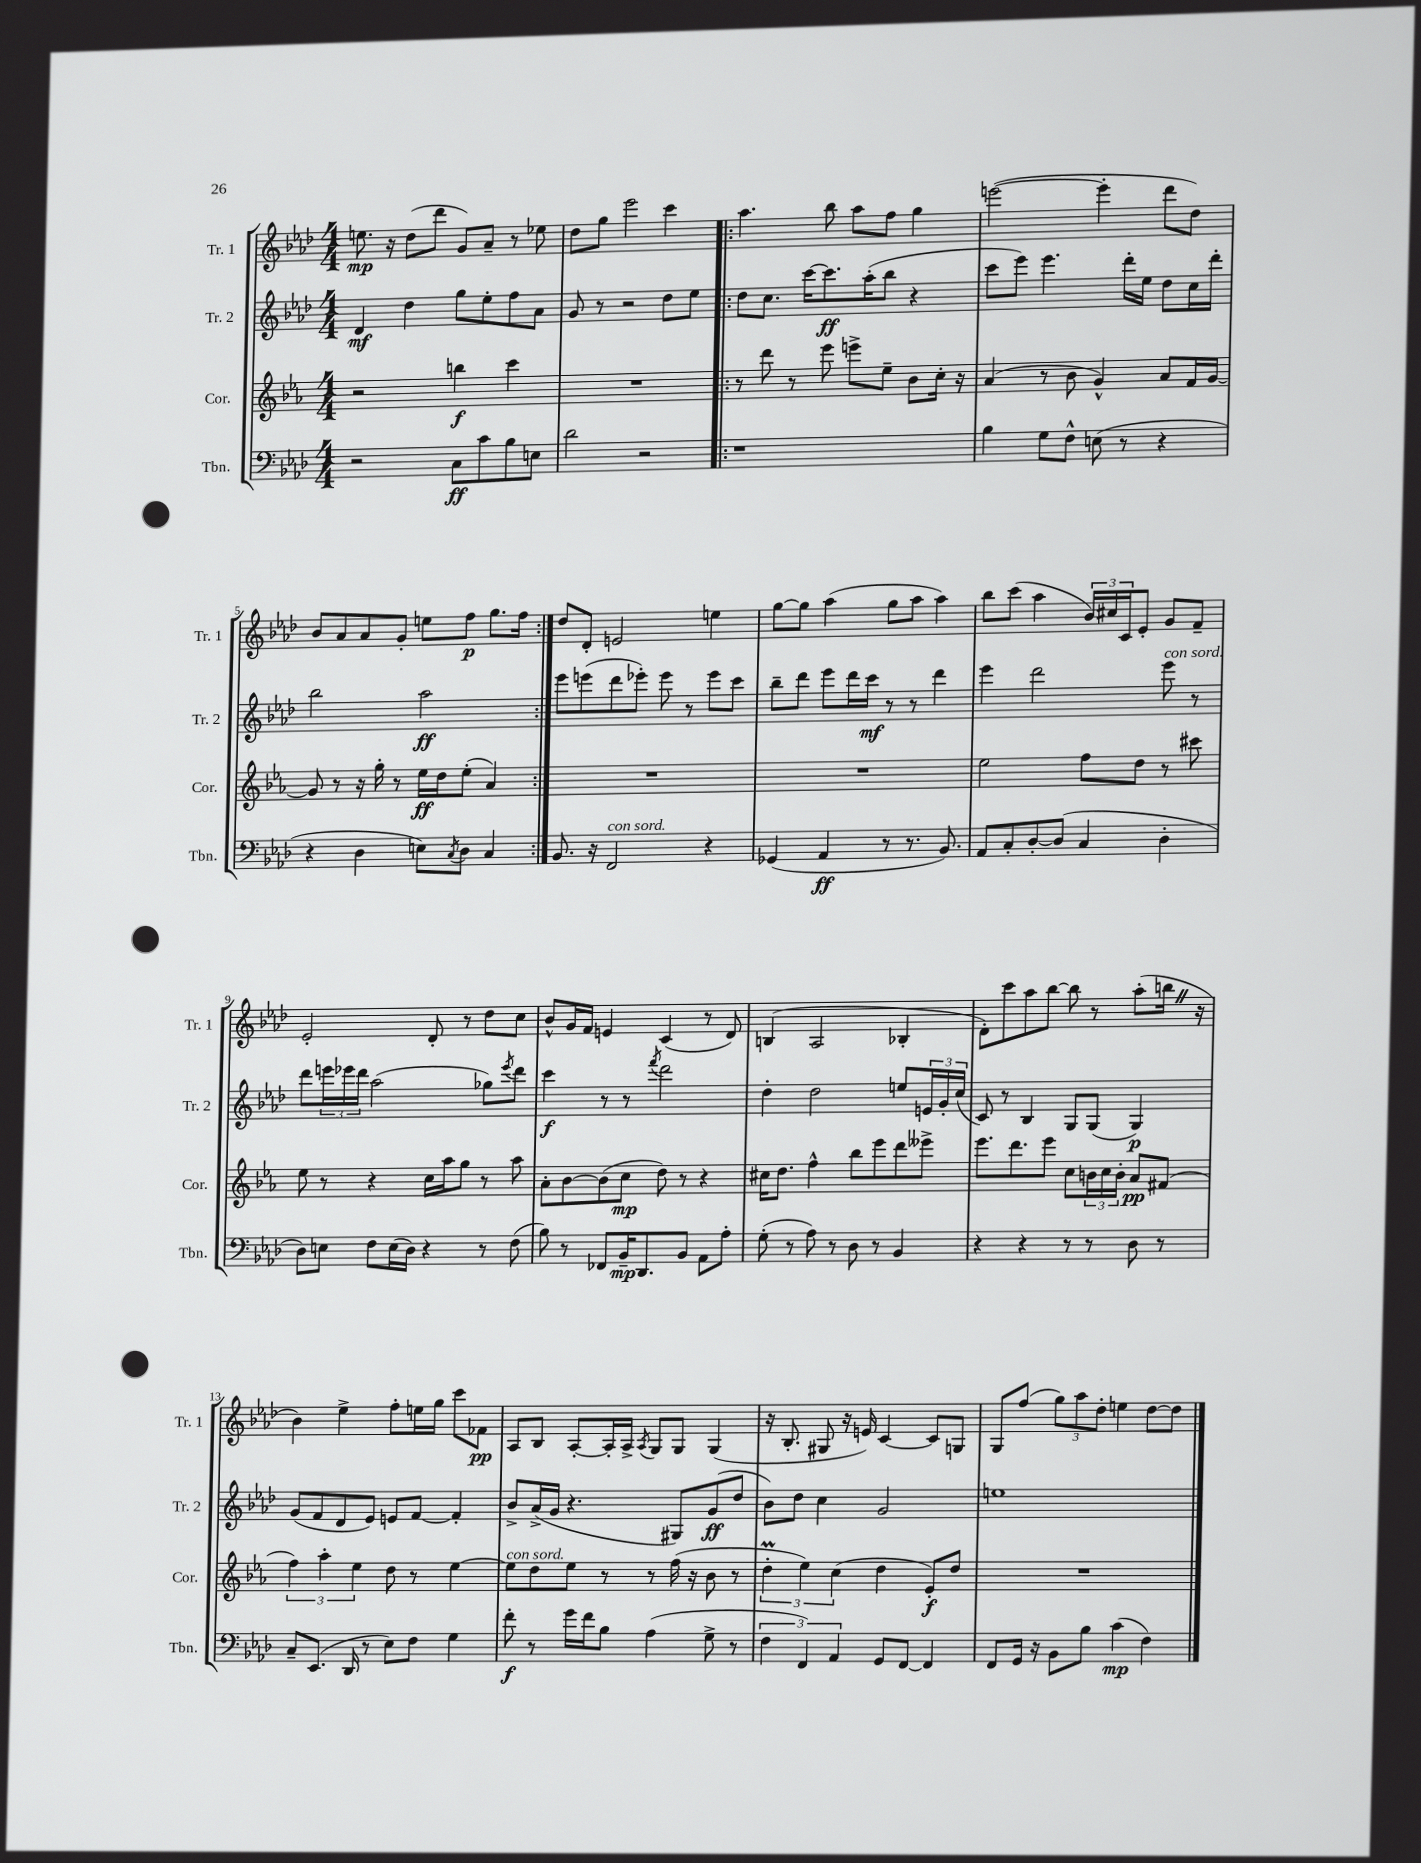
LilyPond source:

<<
\new StaffGroup <<
\new Staff = "s0" \with { instrumentName = "Tr. 1" shortInstrumentName = "Tr. 1" } {
    \clef treble \key aes \major \numericTimeSignature \time 4/4
    e''8.\mp r16 des''8( des'''8 g'8) aes'8-- r8 ees''8 |
    des''8 g''8 ees'''2 c'''4 |
    \repeat volta 2 { aes''4. bes''8 aes''8 f''8 g''4 |
    e'''2~( e'''4-. des'''8 des''8) |
    bes'8 aes'8 aes'8 g'8-. e''8 f''8\p g''8. f''16 | }
    des''8 des'8-. e'2 e''4 |
    g''8~ g''8 aes''4( g''8 aes''8 aes''4) |
    bes''8 c'''8( aes''4 \tuplet 3/2 { bes'16) cis''16 c'16 } ees'8-. g'8 f'8-- |
    ees'2-. des'8-. r8 des''8 c''8 |
    bes'8-^ g'16 f'16 e'4 c'4( r8 des'8) |
    b4( aes2 bes4-. |
    des'8-.) c'''8 aes''8 bes''8~ bes''8 r8 aes''8-.( b''16 \once \override BreathingSign.text = \markup { \musicglyph "scripts.caesura.straight" } \breathe r16 |
    bes'4) ees''4-> f''8-. e''16 g''16 c'''8 fes'8\pp |
    aes8 bes8 aes8~-. aes16-. aes16-> \acciaccatura { aes8 } g8 g8 g4( |
    r16 bes8.-. gis8 r16 e'16) c'4~ c'8 g8 |
    g8 f''8( \tuplet 3/2 { g''8) aes''8 des''8-. } e''4 des''8~ des''8 \bar "|." |
}
\new Staff = "s1" \with { instrumentName = "Tr. 2" shortInstrumentName = "Tr. 2" } {
    \clef treble \key aes \major \numericTimeSignature \time 4/4
    des'4\mf des''4 g''8 ees''8-. f''8 aes'8 |
    g'8 r8 r2 des''8 ees''8 |
    \repeat volta 2 { des''8 c''8. c'''16~ c'''8.\ff aes''16-.( bes''8 r4 |
    c'''8 ees'''8) ees'''4. des'''16-. ees''16 des''8 c''16 des'''16-. |
    bes''2 aes''2\ff | }
    ees'''8 e'''8( des'''8 ees'''8-.) ees'''8 r8 ees'''8 c'''8 |
    bes''8-- des'''8 ees'''8 des'''16 c'''16\mf r8 r8 des'''4 |
    ees'''4 des'''2 ees'''8^\markup { \italic "con sord." } r8 |
    des'''8 \tuplet 3/2 { e'''16 ees'''16 des'''16 } aes''2( ges''8) \acciaccatura { ees'''8 } des'''8 |
    c'''4\f r8 r8 \acciaccatura { f'''8 } des'''2 |
    des''4-. des''2 e''8 \tuplet 3/2 { e'16 g'16-. c''16( } |
    c'8) r8 bes4 g8 g8( g4\p) |
    g'8( f'8 des'8 ees'8) e'8 f'8~ f'4-. |
    bes'8-> aes'16->( g'16 r4. gis8) g'8\ff( des''8 |
    bes'8) des''8 c''4 g'2 |
    e''1 \bar "|." |
}
\new Staff = "s2" \with { instrumentName = "Cor." shortInstrumentName = "Cor." } {
    \clef treble \key ees \major \numericTimeSignature \time 4/4
    r2 b''4\f c'''4 |
    R1 |
    \repeat volta 2 { r8 d'''8 r8 ees'''8 e'''8-> ees''8-- bes'8 c''16-. r16 |
    aes'4( r8 bes'8 g'4-^) aes'8 f'16 g'16~ |
    g'8 r8 r16 g''16-. r8 ees''16\ff d''16 ees''8-.( aes'4) | }
    R1 |
    R1 |
    ees''2 f''8 d''8 r8 cis'''8 |
    ees''8 r8 r4 c''16 aes''16 g''8 r8 aes''8 |
    aes'8-. bes'8~ bes'8( c''8\mp d''8) r8 r4 |
    cis''16 d''8. f''4-^ bes''8 ees'''8 d'''8 eeses'''8-> |
    ees'''8. d'''8. ees'''8 c''8 \tuplet 3/2 { b'16 c''16 b'16-. } aes'8\pp fis'8( |
    \tuplet 3/2 { f''4) aes''4-. ees''4 } d''8 r8 ees''4~ |
    ees''8^\markup { \italic "con sord." } d''8 ees''8 r8 r8 f''16( r16 bes'8 r8 |
    \tuplet 3/2 { d''4-.\prall ees''4) c''4( } d''4 ees'8-.\f) d''8 |
    R1 \bar "|." |
}
\new Staff = "s3" \with { instrumentName = "Tbn." shortInstrumentName = "Tbn." } {
    \clef bass \key aes \major \numericTimeSignature \time 4/4
    r2 c8\ff c'8 bes8 e8 |
    des'2 r2 |
    \repeat volta 2 { r1 |
    bes4 g8 f8-^ e8( r8 r4 |
    r4 des4 e8) \acciaccatura { c8 } des8 c4 | }
    bes,8. r16 f,2^\markup { \italic "con sord." } r4 |
    ges,4( aes,4\ff r8 r8. bes,8.) |
    aes,8 c8-. des8~-. des8( c4 des4-. |
    des8) e8 f8 e16( des16) r4 r8 f8( |
    bes8) r8 fes,8 bes,16--\mp des,8. bes,8 aes,8 aes8-. |
    g8-.( r8 aes8) r8 des8 r8 bes,4 |
    r4 r4 r8 r8 des8 r8 |
    c8-- ees,8.( des,16 r8 ees8) f8 g4 |
    f'8-.\f r8 g'16 f'16 bes8 aes4( g8-> r8 |
    \tuplet 3/2 { f4 f,4) aes,4 } g,8 f,8~ f,4 |
    f,8 g,16 r16 bes,8 bes8 c'4\mp( f4) \bar "|." |
}
>>
>>
